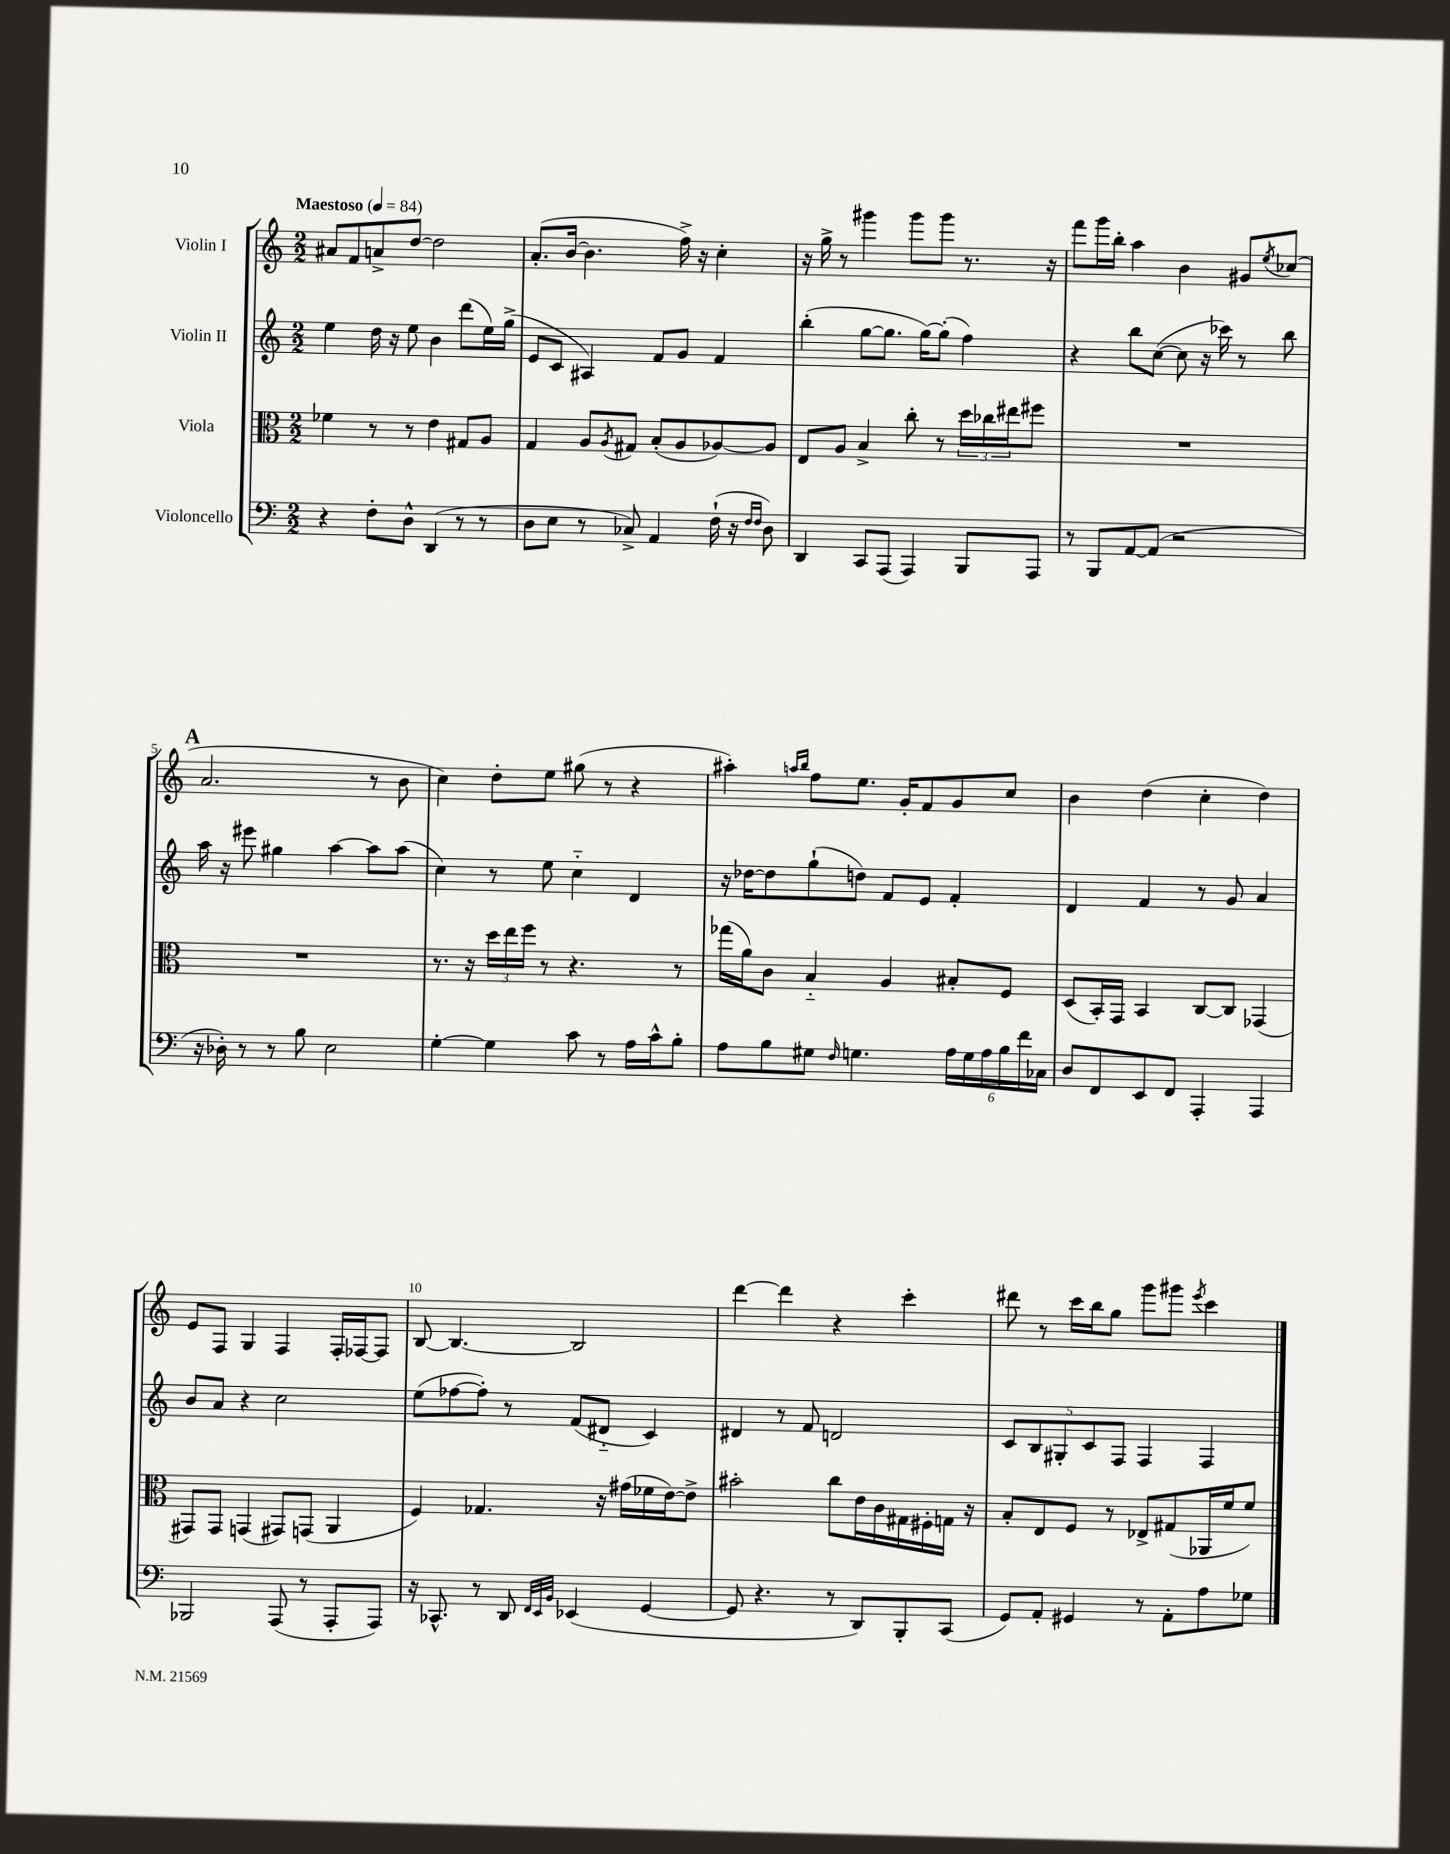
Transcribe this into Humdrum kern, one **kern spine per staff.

**kern	**kern	**kern	**kern
*staff4	*staff3	*staff2	*staff1
*clefF4	*clefC3	*clefG2	*clefG2
*k[]	*k[]	*k[]	*k[]
*M2/2	*M2/2	*M2/2	*M2/2
*MM84	*MM84	*MM84	*MM84
4r	4f-\	4ee\	8a#/L
.	.	.	8f/
8F'\L	8r	16dd\	8a^/
.	.	16r	.
8D^^\J	8r	8ee\	[8dd/J
(4DD/	4e\	4b\	2dd\]
8r	8G#/L	(8ddd\L	.
8r	8A/J	16ee\L)	.
.	.	(16gg^\JJ	.
=	=	=	=
8D\L	4G/	8e/L	(8.a'/L
8E\J	.	8c/J	.
.	.	.	[16b/Jk
8r	8A/L	4A#/)	4.b\]
.	8qA/	.	.
8C-^/)	8G#/J	.	.
4AA/	(8B'/L	8f/L	.
.	8A/	8g/J	16ff^\)
.	.	.	16r
(16F`\	[8A-/)	4f/	4cc'\
16r	.	.	.
16qqF/LL	.	.	.
16qqF/JJ	.	.	.
8D\)	8A-/]J	.	.
=	=	=	=
4DD/	8E/L	(4bb'\	16r
.	.	.	16gg^\
.	8A/J	.	8r
8CC/L	4B^/	[8gg\L	4ggg#\
(8AAA/J	.	8.gg\]J	.
4AAA/)	8cc'\	.	8ggg#\L
.	.	[16gg\LK)	.
.	8r	(8gg'\]J	8ggg#\J
8BBB/L	24dd\LL	4ff\)	8.r
.	24cc-\	.	.
.	24ee#\J	.	.
8AAA/J	8ff#\J	.	.
.	.	.	16r
=	=	=	=
8r	1r	4r	8fff\L
8BBB/L	.	.	16ggg\L
.	.	.	16bb'\JJ
[8AA/	.	8bb\L	4aa\
(8AA/]J	.	([8cc\J	.
2r	.	8cc\]	4b\
.	.	16r	.
.	.	16ccc-\)	.
.	.	8r	8g#/L
.	.	.	8qee/
.	.	8bb\	(8cc-/J
=	=	=	=
16r	1r	16aa\	2.a/
16D-'\)	.	16r	.
8r	.	8eee#\	.
8r	.	4gg#\	.
8B\	.	.	.
2E\	.	[4aa\	.
.	.	8aa\]L	8r
.	.	(8aa\J	8b\
=	=	=	=
[4G'\	8.r	4cc\)	4cc\)
.	16r	.	.
4G\]	24dd\LL	8r	8dd'\L
.	24ee\	.	.
.	24ff\JJ	.	.
.	8r	8ee\	8ee\J
8c\	4.r	4cc'~\	(8gg#\
8r	.	.	8r
16A\LL	.	4d/	4r
16c^^\J	.	.	.
8B'\J	8r	.	.
=	=	=	=
8A\L	(16gg-\LL	16r	4aa#'\)
.	16a\J)	[16dd-\LK	.
8B\	8c\J	8dd-\]	.
.	.	.	16qqaa/LL
.	.	.	16qqbb/JJ
8G#\J	4B'~/	(8gg`\	8ff\L
16qqF/	.	.	.
4.G\	.	8dd\J)	8.ee\J
.	4A/	8f/L	.
.	.	.	16g'/LK
.	.	8e/J	8f/
24A\LL	8B#'/L	4f'/	8g/
24G\	.	.	.
24A\	.	.	.
24B\	8F/J	.	8cc/J
24f\	.	.	.
24C-\JJ	.	.	.
=	=	=	=
8D/L	(8D/L	4d/	4b\
8FF/	16BB'/L)	.	.
.	16GG/JJ	.	.
8EE/	4BB/	4f/	(4dd\
8FF/J	.	.	.
4AAA'/	[8C/L	8r	4cc'\
.	8C/]J	8g/	.
4AAA/	(4GG-/	4a/	4dd\)
=	=	=	=
2BBB-/	8GG#/L)	8b/L	8e/L
.	8GG#/J	8a/J	8F/J
.	(4GG/	4r	4G/
(8AAA/	8GG#/L)	2cc\	4F/
8r	(8GG/J	.	.
8AAA'/L	4AA/	.	16F'/LL
.	.	.	[16F-/J
8AAA/J)	.	.	8F-/]J
=	=	=	=
16r	4F/)	(8ee\L	[8B/
8.CC-^^/	.	.	.
.	.	[8ff-\	4.B/_
8r	4.G-/	8ff-'\]J)	.
8DD/	.	8r	.
32qqFF/LLL	.	.	.
32qqEE/	.	.	.
32qqBB/JJJ	.	.	.
(4EE-/	.	(8f/L	2B/]
.	16r	8d#'~/J	.
.	(16g#\LL	.	.
[4GG/	16f-\	4c/)	.
.	[16e\J)	.	.
.	8e^\]J	.	.
=	=	=	=
8GG/]	2b#'\	4d#/	[4ddd\
4.r	.	.	.
.	.	8r	4ddd\]
.	.	8f/	.
8r	8cc\L	2d/	4r
8DD/L)	16e\L	.	.
.	16c\	.	.
8BBB'/	16G#\	.	4ccc'\
.	16F#'\	.	.
(8CC/J	16G\JJ	.	.
.	16r	.	.
=	=	=	=
8GG/L)	8B'/L	10c/L	8ddd#\
.	.	10B/	.
8AA'/J	8E/	.	8r
.	.	10G#'/	.
4GG#/	8F/J	.	16ccc\LL
.	.	10c/	.
.	.	.	16bb\J
.	8r	.	8gg\J
.	.	10F/J	.
8r	8E-^/L	4F/	8ggg\L
8AA'\L	(8G#/	.	8ggg#\J
.	.	.	8qeee/
8A\	16AA-/L	4F/	4ccc\
.	16f/J	.	.
8G-\J	8f/J)	.	.
==	==	==	==
*-	*-	*-	*-
